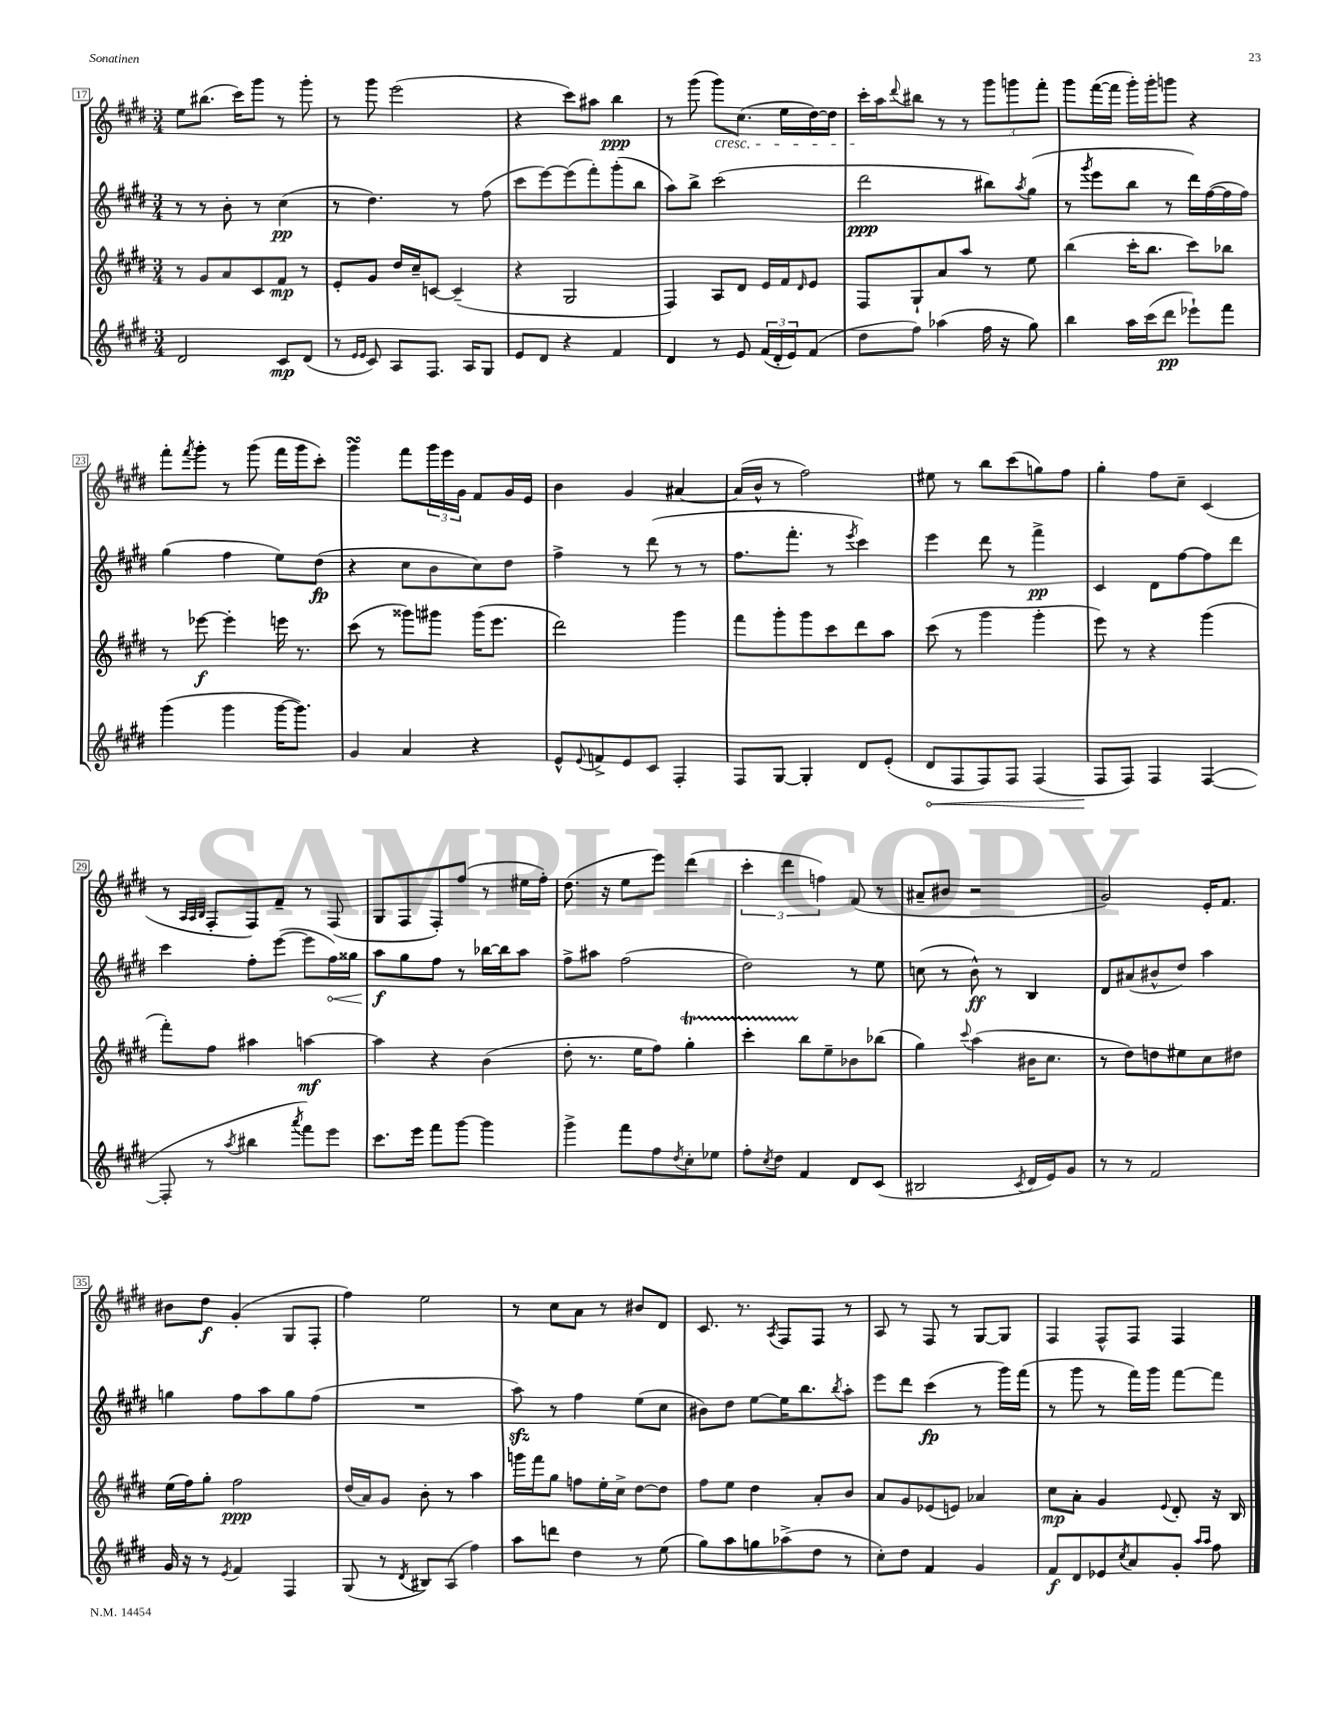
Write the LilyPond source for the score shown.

<<
\new StaffGroup <<
\new Staff = "s0" {
    \clef treble \key e \major \numericTimeSignature \time 3/4
    e''8 bis''8.( cis'''16) gis'''8 r8 gis'''8-. |
    r8 gis'''8 e'''2( |
    r4 cis'''8) ais''8 b''4\ppp |
    r8 gis'''8( gis'''8\cresc) cis''8.( e''16 dis''16~) dis''16 |
    cis'''16-.\! a''16 \appoggiatura { dis'''8 } bis''8 r8 r8 \tuplet 3/2 { gis'''8 g'''8 fis'''8-. } |
    gis'''8 fis'''16~( fis'''16 gis'''16-.) gis'''16-. g'''8 r4 |
    fis'''8-. \acciaccatura { fis'''8 } gis'''8-. r8 gis'''8( fis'''16 gis'''16 cis'''8-.) |
    gis'''4\turn fis'''8 \tuplet 3/2 { gis'''16 e'''16 gis'16 } fis'8 gis'16 e'16 |
    b'4 gis'4 ais'4~ |
    ais'16( b'16-^ r8 fis''2) |
    eis''8 r8 b''8 cis'''8( g''8) fis''8 |
    gis''4-. fis''8 cis''8-- cis'4( |
    r8 \grace { a32 a32 b32 } fis8-. fis8) fis'8-- r8 fis8( |
    gis8 fis8 fis8-.) fis''8( r8 eis''16 fis''16-.) |
    dis''8.( r16 e''8 e'''8) dis'''4( |
    \tuplet 3/2 { cis'''4-. dis'''4 f''4) } fis'8( r8 |
    ais'8-- bis'8 r2 |
    gis'2) e'16-. fis'8. |
    bis'8 dis''8\f gis'4-.( gis8 fis8-. |
    fis''4) e''2 |
    r8 cis''8 a'8 r8 bis'8 dis'8 |
    cis'8. r8. \acciaccatura { a8 } fis8 fis8 r8 |
    a8 r8 fis8 r8 gis8~ gis8 |
    fis4 fis8-^ fis8 fis4 \bar "|." |
}
\new Staff = "s1" {
    \clef treble \key e \major \numericTimeSignature \time 3/4
    r8 r8 b'8-. r8 cis''4\pp( |
    r8 dis''4.) r8 fis''8( |
    cis'''8 e'''8~) e'''8( fis'''8-.) gis'''8-.( b''8 |
    a''8) b''8-> cis'''2( |
    dis'''2\ppp bis''8) \acciaccatura { a''8 } gis''8( |
    r8 \acciaccatura { gis'''8 } e'''8 b''8 r8 dis'''16) fis''16~( fis''16 fis''16) |
    gis''4( fis''4 e''8) dis''8\fp( |
    r4 cis''8 b'8 cis''8) dis''8 |
    fis''4-> r8 dis'''8( r8 r8 |
    fis''8. fis'''8.-. r8 \acciaccatura { e'''8 } cis'''4) |
    e'''4 dis'''8 r8 fis'''4->\pp |
    cis'4 dis'8 fis''8~ fis''8 dis'''8 |
    cis'''4 fis''8-. e'''8~( e'''8 \once \override Hairpin.circled-tip = ##t fis''16\<) gisis''16 |
    a''8\f\! gis''8 fis''8 r8 bes''16~ bes''16 a''8 |
    fis''8-> ais''8 fis''2( |
    dis''2) r8 e''8 |
    c''8( r8 b'8-^\ff) r8 b4 |
    dis'8 ais'8( bis'8-^ dis''8) a''4 |
    g''4 fis''8 a''8 g''8 fis''8( |
    R2. |
    a''8\sfz) r8 fis''4 e''8( cis''8 |
    bis'8) dis''8 e''8~ e''16 b''8. \acciaccatura { b''8 } a''8-. |
    e'''8 dis'''8 cis'''4\fp( r8 gis'''16) fis'''16( |
    r8 gis'''8 r8 fis'''16) gis'''16 fis'''8~ fis'''8 \bar "|." |
}
\new Staff = "s2" {
    \clef treble \key e \major \numericTimeSignature \time 3/4
    r8 gis'8 a'8 cis'8 fis'8\mp r8 |
    e'8-. gis'8 dis''16 cis''16-- c'8~ c'4--( |
    r4 gis2 |
    fis4) a8 dis'8 e'16 fis'16 \grace { dis'16 } e'8 |
    fis8 gis8-! a'8 a''8 r8 e''8 |
    b''4( cis'''16-. b''8. cis'''8) bes''8 |
    r8 ees'''8~\f ees'''4-. e'''16 r8. |
    cis'''8( r8 gisis'''8) gis'''8 gis'''16( e'''8. |
    dis'''2) gis'''4 |
    fis'''8 gis'''8-. gis'''8 cis'''8 dis'''8 a''8 |
    cis'''8( r8 gis'''4 gis'''4-. |
    e'''8) r8 r4 gis'''4( |
    fis'''8-.) fis''8 ais''4 a''4~\mf |
    a''4 r4 b'4( |
    dis''8-. r8. e''16 fis''8) gis''4-.\startTrillSpan |
    cis'''4-. b''8\stopTrillSpan e''8-- bes'8 bes''8( |
    gis''4) \appoggiatura { cis'''8 } a''4( bis'16 cis''8. |
    r8 dis''8) d''8 eis''8 cis''8 dis''8 |
    e''16( fis''16) gis''8-. fis''2\ppp |
    dis''16( a'16) gis'8 b'8-. r8 a''4 |
    g'''16 fis'''16 gis''8 f''8 e''16-. cis''16-> dis''8~ dis''8 |
    fis''8 e''8 dis''4 a'8-. b'8 |
    a'8 gis'8 ees'8( e'8) aes'4 |
    cis''8\mp a'8-. gis'4 \appoggiatura { e'8 } dis'8-. r16 b16 \bar "|." |
}
\new Staff = "s3" {
    \clef treble \key e \major \numericTimeSignature \time 3/4
    dis'2 cis'8\mp dis'8( |
    r8 \grace { e'16 e'16 } cis'8) a8 fis8. a16 gis8 |
    e'8 dis'8 r4 fis'4 |
    dis'4 r8 e'8 \tuplet 3/2 { fis'16( dis'16-. e'16) } fis'8( |
    dis''8 fis''8) aes''4( fis''16 r16 gis''8) |
    b''4 a''16 cis'''16( dis'''8\pp ees'''8-!) fis'''8 |
    gis'''4( gis'''4 gis'''16~ gis'''8.) |
    gis'4 a'4 r4 |
    e'8-^ \appoggiatura { e'8 } f'8-> e'8 cis'8 fis4-. |
    fis8 gis8~ gis4-. dis'8 e'8-.( |
    \once \override Hairpin.circled-tip = ##t dis'8\< fis8 fis8) fis8 fis4( |
    fis8\! fis8) fis4 fis4~( |
    fis8-. r8 \acciaccatura { a''8 } bis''4 \acciaccatura { a'''8 } fis'''8) e'''8 |
    cis'''8. e'''16 fis'''8 gis'''8~ gis'''4 |
    gis'''4-> fis'''8 fis''8 \acciaccatura { dis''8 } cis''8-. ees''8 |
    fis''8-. \acciaccatura { cis''8 } dis''8 fis'4 dis'8 cis'8( |
    bis2 \acciaccatura { cis'8 } dis'16 e'16) gis'8 |
    r8 r8 fis'2 |
    gis'16 r16 r8 \acciaccatura { e'8 } fis'4 fis4 |
    gis8( r8 \acciaccatura { dis'8 } bis8) a8( fis''4) |
    a''8 d'''8 dis''4 r8 e''8( |
    gis''8) a''8 g''8 aes''8->( dis''8 r8 |
    cis''8-.) dis''8 fis'4 gis'4 |
    fis'8\f dis'8 ees'8 \acciaccatura { cis''8 } a'8 gis'8-. \grace { a''16 a''16 } fis''8 \bar "|." |
}
>>
>>
\layout { \context { \Score currentBarNumber = #17 \override BarNumber.stencil = #(make-stencil-boxer 0.1 0.3 ly:text-interface::print) } }
